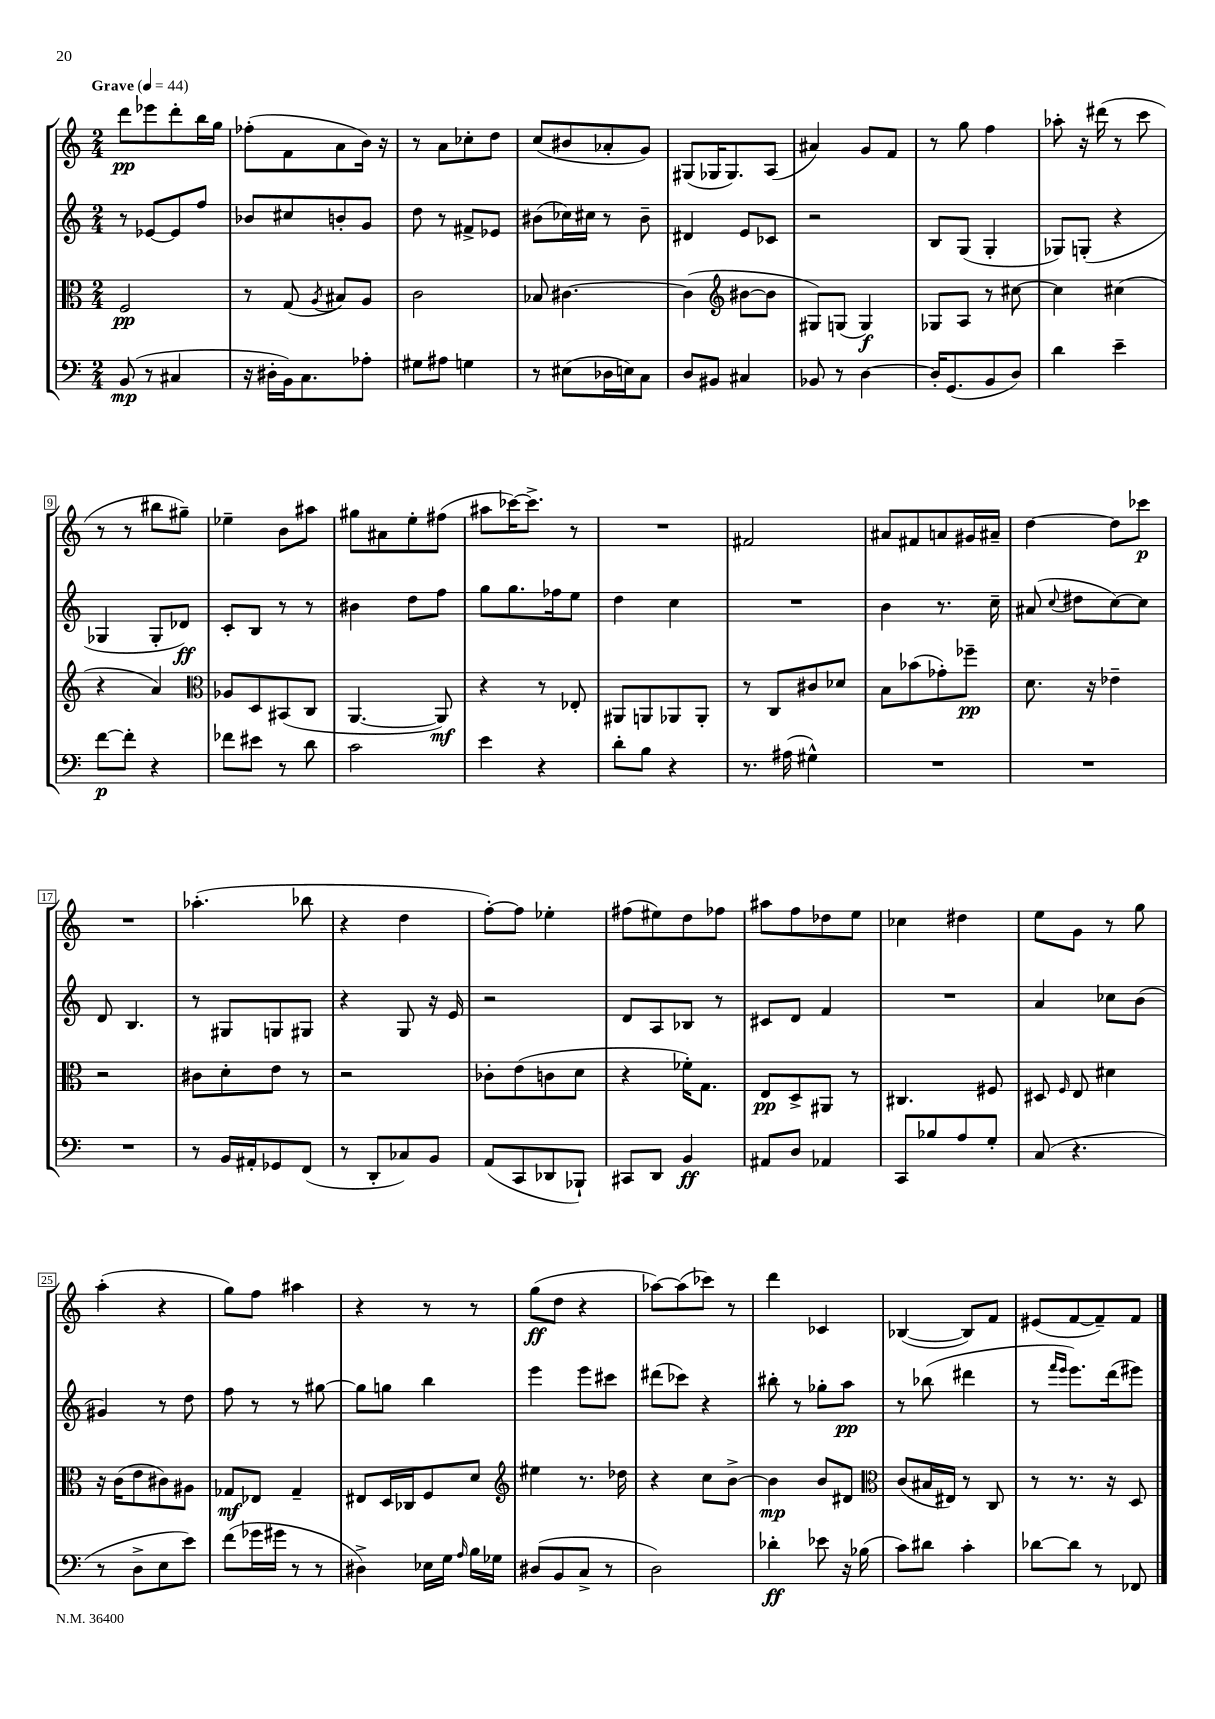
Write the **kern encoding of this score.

**kern	**dynam	**kern	**dynam	**kern	**dynam	**kern	**dynam
*part4	*part4	*part3	*part3	*part2	*part2	*part1	*part1
*staff4	*staff4	*staff3	*staff3	*staff2	*staff2	*staff1	*staff1
*clefF4	*	*clefC3	*	*clefG2	*	*clefG2	*
*k[]	*	*k[]	*	*k[]	*	*k[]	*
*M2/4	*	*M2/4	*	*M2/4	*	*M2/4	*
*MM44	*	*MM44	*	*MM44	*	*MM44	*
=1	=1	=1	=1	=1	=1	=1	=1
!	!	!	!	!	!	!LO:TX:a:B:t=Grave	!
(8BB/	mp	2F/	pp	8r	.	8ddd\L	pp
8r	.	.	.	[8e-X/L	.	8eee-X\	.
4C#X/	.	.	.	8e-/]	.	8ddd'\	.
.	.	.	.	8ff/J	.	16bb\L	.
.	.	.	.	.	.	16gg\JJ	.
=2	=2	=2	=2	=2	=2	=2	=2
16r	.	8r	.	8b-X/L	.	(8ff-X'\L	.
16D#X'\LL	.	.	.	.	.	.	.
16BB\J)	.	(8G/	.	8cc#X/	.	8f\	.
8.C\	.	.	.	.	.	.	.
.	.	8qA/	.	.	.	.	.
.	.	8B#X/L)	.	8bn'/	.	8a\	.
8A-X'\J	.	8A/J	.	8g/J	.	16b\Jk)	.
.	.	.	.	.	.	16r	.
=3	=3	=3	=3	=3	=3	=3	=3
8G#X\L	.	2c\	.	8dd\	.	8r	.
8A#X\J	.	.	.	8r	.	8a\L	.
4Gn\	.	.	.	8f#X^/L	.	8cc-X'\	.
.	.	.	.	8e-X/J	.	8dd\J	.
=4	=4	=4	=4	=4	=4	=4	=4
8r	.	8B-X/	.	(8b#X\L	.	(8cc/L	.
(8E#X\L	.	[4.c#X\	.	16cc-X\L)	.	8b#X/	.
.	.	.	.	16cc#X\JJ	.	.	.
16D-X\L	.	.	.	8r	.	8a-X'/	.
16En\J)	.	.	.	.	.	.	.
8C\J	.	.	.	8b#~\	.	8g/J)	.
=5	=5	=5	=5	=5	=5	=5	=5
8D/L	.	(4c#\]	.	4d#X/	.	(8G#X/L	.
8BB#X/J	.	.	.	.	.	16G-X/K	.
.	.	.	.	.	.	8.G-/)	.
*	*	*clefG2	*	*	*	*	*
4C#X/	.	[8b#X\L	.	8e/L	.	.	.
.	.	8b#\J]	.	8c-X/J	.	(8A/J	.
=6	=6	=6	=6	=6	=6	=6	=6
8BB-X/	.	8G#X/L)	.	2r	.	4a#X/)	.
8r	.	(8Gn/J	.	.	.	.	.
[4D\	.	4G/)	f	.	.	8g/L	.
.	.	.	.	.	.	8f/J	.
=7	=7	=7	=7	=7	=7	=7	=7
16D'/KL]	.	8G-X/L	.	8B/L	.	8r	.
(8.GG/	.	.	.	.	.	.	.
.	.	8A/J	.	(8G/J	.	8gg\	.
8BB/	.	8r	.	4G'/	.	4ff\	.
8D/J)	.	[8cc#X\	.	.	.	.	.
=8	=8	=8	=8	=8	=8	=8	=8
4d\	.	4cc#\]	.	8G-X/L)	.	8aa-X'\	.
.	.	.	.	(8Gn'/J	.	16r	.
.	.	.	.	.	.	(16ddd#X\	.
4e~\	.	(4cc#X\	.	4r	.	8r	.
.	.	.	.	.	.	8ccc\	.
!!LO:LB:g=z
=9	=9	=9	=9	=9	=9	=9	=9
[8f\L	p	4r	.	4G-X/	.	8r	.
8f'\J]	.	.	.	.	.	8r	.
4r	.	4a/)	.	8G-'/L	.	8bb#X\L	.
.	.	.	.	8d-X/J)	ff	8gg#X~\J)	.
=10	=10	=10	=10	=10	=10	=10	=10
*	*	*clefC3	*	*	*	*	*
8f-X\L	.	8A-X/L	.	8c'/L	.	4ee-X~\	.
8e#X\J	.	8D/	.	8B/J	.	.	.
8r	.	(8BB#X/	.	8r	.	8b\L	.
8d\	.	8C/J	.	8r	.	8aa#X\J	.
=11	=11	=11	=11	=11	=11	=11	=11
2c\	.	[4.AA/	.	4b#X\	.	8gg#X\L	.
.	.	.	.	.	.	8a#X\	.
.	.	.	.	8dd\L	.	8ee'\	.
.	.	8AA/])	mf	8ff\J	.	(8ff#X\J	.
=12	=12	=12	=12	=12	=12	=12	=12
4e\	.	4r	.	8gg\L	.	8aa#X\L	.
.	.	.	.	8.gg\	.	[16ccc-X\K)	.
.	.	.	.	.	.	8.ccc-^\J]	.
4r	.	8r	.	.	.	.	.
.	.	.	.	16ff-X\k	.	.	.
.	.	8E-X'/	.	8ee\J	.	8r	.
=13	=13	=13	=13	=13	=13	=13	=13
8d'\L	.	8AA#X/L	.	4dd\	.	2r	.
8B\J	.	8AAn/	.	.	.	.	.
4r	.	8AA-X/	.	4cc\	.	.	.
.	.	8AA-'/J	.	.	.	.	.
=14	=14	=14	=14	=14	=14	=14	=14
8.r	.	8r	.	2r	.	2f#X/	.
.	.	8C/L	.	.	.	.	.
(16A#X\	.	.	.	.	.	.	.
4G#X^^\)	.	8c#X/	.	.	.	.	.
.	.	8d-X/J	.	.	.	.	.
=15	=15	=15	=15	=15	=15	=15	=15
2r	.	8B\L	.	4b\	.	8a#X/L	.
.	.	(8b-X\	.	.	.	8f#X/	.
.	.	8g-X'\)	.	8.r	.	8an/	.
.	.	8ff-X~\J	pp	.	.	16g#X/L	.
.	.	.	.	16cc~\	.	16a#X~/JJ	.
=16	=16	=16	=16	=16	=16	=16	=16
2r	.	8.d\	.	(8a#X/	.	[4dd\	.
.	.	.	.	8qqcc/	.	.	.
.	.	.	.	8dd#X\L	.	.	.
.	.	16r	.	.	.	.	.
.	.	4e-X~\	.	[8cc\)	.	8dd\L]	.
.	.	.	.	8cc\J]	.	8ccc-X\J	p
!!LO:LB:g=z
=17	=17	=17	=17	=17	=17	=17	=17
2r	.	2r	.	8d/	.	2r	.
.	.	.	.	4.B/	.	.	.
=18	=18	=18	=18	=18	=18	=18	=18
8r	.	8c#X\L	.	8r	.	(4.aa-X'\	.
16BB/LL	.	8d'\	.	8G#X/L	.	.	.
16AA#X'/J	.	.	.	.	.	.	.
8GG-X/	.	8e\J	.	8Gn/	.	.	.
(8FF/J	.	8r	.	8G#X/J	.	8bb-X\	.
=19	=19	=19	=19	=19	=19	=19	=19
8r	.	2r	.	4r	.	4r	.
8DD'/L	.	.	.	.	.	.	.
8C-X/)	.	.	.	8G/	.	4dd\	.
8BB/J	.	.	.	16r	.	.	.
.	.	.	.	16e/	.	.	.
=20	=20	=20	=20	=20	=20	=20	=20
(8AA/L	.	8c-X'\L	.	2r	.	[8ff'\L)	.
8CC/	.	(8e\	.	.	.	8ff\J]	.
8DD-X/	.	8cn\	.	.	.	4ee-X'\	.
8BBB-X`/J)	.	8d\J	.	.	.	.	.
=21	=21	=21	=21	=21	=21	=21	=21
8CC#X/L	.	4r	.	8d/L	.	(8ff#X\L	.
8DD/J	.	.	.	8A/	.	8ee#X\)	.
4BB/	ff	16f-X'\KL)	.	8B-X/J	.	8dd\	.
.	.	8.G\J	.	.	.	.	.
.	.	.	.	8r	.	8ff-X\J	.
=22	=22	=22	=22	=22	=22	=22	=22
8AA#X/L	.	8E/L	pp	8c#X/L	.	8aa#X\L	.
8D/J	.	8D^/	.	8d/J	.	8ff\	.
4AA-X/	.	8AA#X/J	.	4f/	.	8dd-X\	.
.	.	8r	.	.	.	8ee\J	.
=23	=23	=23	=23	=23	=23	=23	=23
8CC/L	.	4.C#X/	.	2r	.	4cc-X\	.
8B-X/	.	.	.	.	.	.	.
8A/	.	.	.	.	.	4dd#X\	.
8G'/J	.	8F#X/	.	.	.	.	.
=24	=24	=24	=24	=24	=24	=24	=24
(8C/	.	8D#X/	.	4a/	.	8ee\L	.
.	.	16qqF/	.	.	.	.	.
4.r	.	8E/	.	.	.	8g\J	.
.	.	4d#X\	.	8cc-X\L	.	8r	.
.	.	.	.	(8b\J	.	8gg\	.
!!LO:LB:g=z
=25	=25	=25	=25	=25	=25	=25	=25
8r	.	16r	.	4g#X/)	.	(4aa'\	.
.	.	(16c\KL	.	.	.	.	.
8D^\L	.	8e\	.	.	.	.	.
8E\	.	8c#X\)	.	8r	.	4r	.
8e\J)	.	8A#X\J	.	8dd\	.	.	.
=26	=26	=26	=26	=26	=26	=26	=26
(8f\L	.	8G-X/L	mf	8ff\	.	8gg\L)	.
16g-X\L	.	8E-X/J	.	8r	.	8ff\J	.
16g#X\JJ	.	.	.	.	.	.	.
8r	.	4G-~/	.	8r	.	4aa#X\	.
8r	.	.	.	[8gg#X\	.	.	.
=27	=27	=27	=27	=27	=27	=27	=27
4D#X^\)	.	8E#X/L	.	8gg#\L]	.	4r	.
.	.	16D/L	.	8ggn\J	.	.	.
.	.	16C-X/J	.	.	.	.	.
16E-X\LL	.	8F/	.	4bb\	.	8r	.
16G\JJ	.	.	.	.	.	.	.
16qqA/	.	.	.	.	.	.	.
16B\LL	.	8d/J	.	.	.	8r	.
16G-X\JJ	.	.	.	.	.	.	.
=28	=28	=28	=28	=28	=28	=28	=28
*	*	*clefG2	*	*	*	*	*
(8D#X/L	.	4ee#X\	.	4eee\	.	(8gg\L	ff
8BB/	.	.	.	.	.	8dd\J	.
8C^/J	.	8.r	.	8eee\L	.	4r	.
8r	.	.	.	8ccc#X\J	.	.	.
.	.	16dd-X\	.	.	.	.	.
=29	=29	=29	=29	=29	=29	=29	=29
2D\)	.	4r	.	(8ddd#X\L	.	[8aa-X\L)	.
.	.	.	.	8ccc-X\J)	.	(8aa-\]	.
.	.	8cc\L	.	4r	.	8ccc-X\J)	.
.	.	[8b^\J	.	.	.	8r	.
=30	=30	=30	=30	=30	=30	=30	=30
4d-X'\	ff	4b\]	mp	8bb#X'\	.	4ddd\	.
.	.	.	.	8r	.	.	.
8e-X\	.	8b/L	.	8gg-X'\L	.	4c-X/	.
16r	.	8d#X/J	.	8aa\J	pp	.	.
(16B-X\	.	.	.	.	.	.	.
=31	=31	=31	=31	=31	=31	=31	=31
*	*	*clefC3	*	*	*	*	*
8c\L)	.	(8c/L	.	8r	.	([4B-X/	.
8d#X\J	.	16B#X/L	.	(8bb-X\	.	.	.
.	.	16E#X/JJ)	.	.	.	.	.
4c'\	.	8r	.	4ddd#X\	.	8B-/L])	.
.	.	8C/	.	.	.	8f/J	.
=32	=32	=32	=32	=32	=32	=32	=32
[8d-X\L	.	8r	.	8r	.	(8e#X/L	.
.	.	.	.	16qqfff/LL	.	.	.
.	.	.	.	16qqeee/JJ	.	.	.
8d-\J]	.	8.r	.	8.eee\L)	.	[8f/	.
8r	.	.	.	.	.	8f~/])	.
.	.	16r	.	(16ddd\k	.	.	.
8FF-X/	.	8D/	.	8eee#X\J)	.	8f/J	.
==	==	==	==	==	==	==	==
*-	*-	*-	*-	*-	*-	*-	*-
